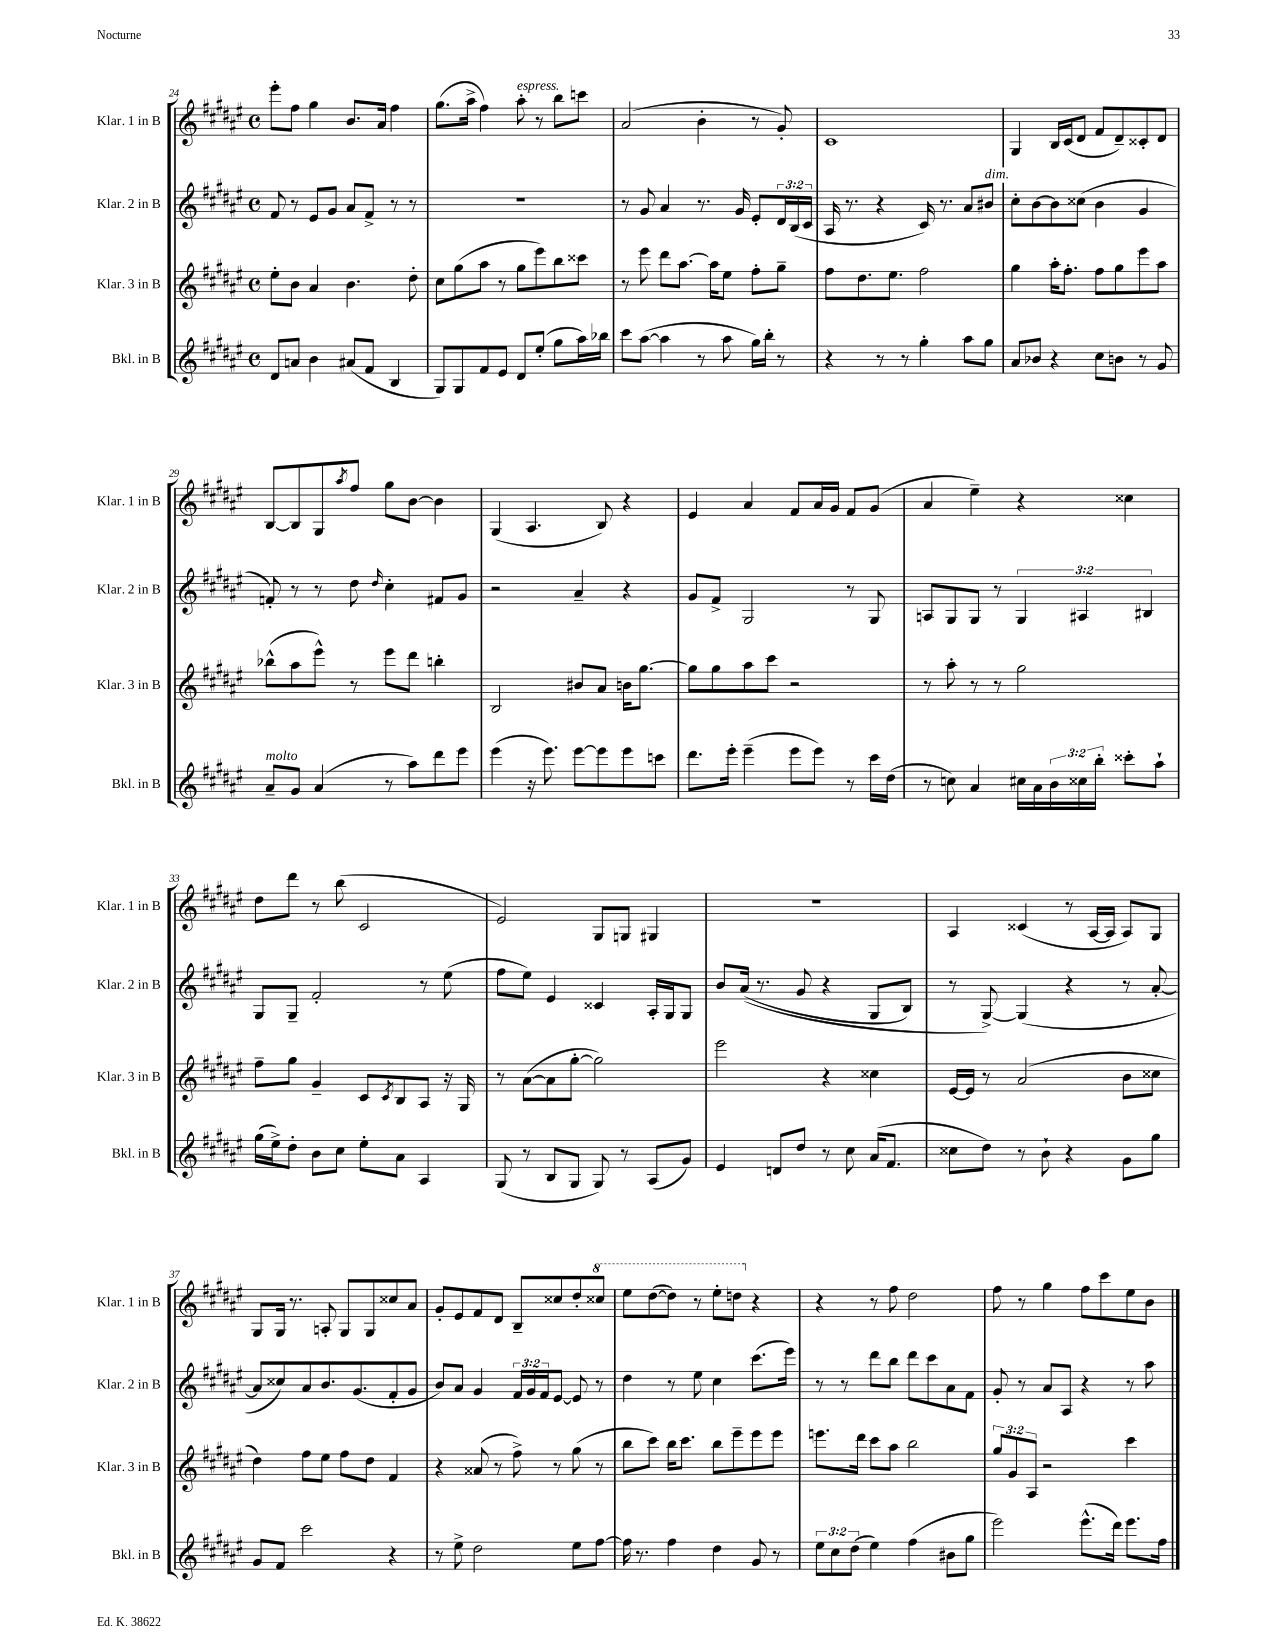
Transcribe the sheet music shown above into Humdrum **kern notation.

**kern	**kern	**kern	**kern
*staff4	*staff3	*staff2	*staff1
*clefG2	*clefG2	*clefG2	*clefG2
*k[f#c#g#d#a#e#]	*k[f#c#g#d#a#e#]	*k[f#c#g#d#a#e#]	*k[f#c#g#d#a#e#]
*M4/4	*M4/4	*M4/4	*M4/4
*met(c)	*met(c)	*met(c)	*met(c)
8d#/L	8ee#'\L	8f#/	8eee#'\L
8a/J	8b\J	8r	8ff#\J
4b\	4a#/	8e#/L	4gg#\
.	.	8g#/J	.
(8a#/L	4.b\	8a#/L	8.b/L
8f#/J	.	8f#^/J	.
.	.	.	16a#/Jk
4B/	.	8r	4ff#\
.	8dd#'\	8r	.
=	=	=	=
8G#/L)	8cc#\L	1r	(8.gg#\L
8G#/	(8gg#\	.	.
.	.	.	16aa#^\Jk
8f#/	8aa#\J	.	4ff#\)
8e#/J	8r	.	.
8d#/L	8gg#\L	.	8aa#'\
(8ee#'/J	8eee#\)	.	8r
8gg#\L	8bb\	.	8bb\L
16aa#\L)	8ccc##\J	.	8ccc\J
16bb-\JJ	.	.	.
=	=	=	=
8ccc#\L	8r	8r	(2a#/
([8aa#\J	8eee#\	8g#/	.
4aa#\]	8ddd#\L	4a#/	.
.	[8.aa#\J	.	.
8r	.	8.r	4b'\
.	16aa#\]LK	.	.
8aa#\	8ee#\J	.	.
.	.	16g#/	.
16gg#\LL)	8ff#'\L	8e#'/L	8r
16bb'\JJ	.	.	.
8r	8gg#~\J	24d#/L	8g#'/)
.	.	(24B/	.
.	.	24c#/JJ	.
=	=	=	=
4r	8ff#\L	16A#/	1c#
.	.	8.r	.
.	8.dd#\	.	.
8r	.	4r	.
.	8.ee#\J	.	.
8r	.	.	.
4gg#'\	2ff#\	16c#/)	.
.	.	8.r	.
8aa#\L	.	8a#/L	.
8gg#\J	.	8b#/J	.
=	=	=	=
8a#/L	4gg#\	8cc#'\L	4G#/
8b-/J	.	[8b\	.
4r	16aa#'\LK	8b\]	16B/LL
.	8.ff#'\J	.	(16c#/J
.	.	(8cc##\J	8d#/J
8cc#\L	8ff#\L	4b\	8f#/L
8b\J	8gg#\	.	8d#~/)
8r	8eee#\	4g#/	8c##'/
8g#/	8aa#\J	.	8d#/J
=	=	=	=
8a#~/L	(8bb-^^\L	8f'/)	[8B/L
8g#/J	8aa#\	8r	8B/]
(4a#/	8eee#^^\J)	8r	8G#/
.	.	.	8qaa#/
.	8r	8dd#\	8ff#/J
.	.	16qqdd#/	.
8r	8eee#\L	4cc#'\	8gg#\L
8aa#\L)	8ddd#\J	.	[8b\J
8ddd#\	4bb'\	8f#/L	4b\]
8eee#\J	.	8g#/J	.
=	=	=	=
(4eee#\	2B/	2r	(4G#/
16r	.	.	4.A#/
8.eee#\)	.	.	.
[8eee#\L	8b#/L	4a#~/	.
8eee#\]	8a#/J	.	8B/)
8eee#\	16b\LK	4r	4r
.	[8.gg#\J	.	.
8ccc\J	.	.	.
=	=	=	=
8.ddd#\L	8gg#\]L	8g#/L	4e#/
.	8gg#\	8f#^/J	.
16eee#'\Jk	.	.	.
(4eee#~\	8aa#\	2G#/	4a#/
.	8ccc#\J	.	.
8eee#\L	2r	.	8f#/L
8eee#\J)	.	.	16a#/L
.	.	.	16g#/JJ
8r	.	8r	8f#/L
16ccc#\LL	.	8G#/	(8g#/J
(16dd#\JJ	.	.	.
=	=	=	=
8r	8r	8A/L	4a#/
8cc\)	8aa#'\	8G#/	.
4a#/	8r	8G#/J	4ee#~\)
.	8r	8r	.
16cc#\LL	2gg#\	6G#/	4r
16a#\	.	.	.
24b\	.	.	.
24cc##\	.	6A#/	.
24bb'\JJ	.	.	.
8ccc##'\L	.	.	4cc##\
.	.	6B#/	.
8aa#`\J	.	.	.
=	=	=	=
(16gg#\LL	8ff#~\L	8G#/L	8dd#\L
16ee#^\J)	.	.	.
8dd#'\J	8gg#\J	8G#~/J	8ddd#\J
8b\L	4g#~/	2f#'/	8r
8cc#\J	.	.	(8bb\
8ee#'\L	8c#/L	.	2c#/
.	8qc#/	.	.
8a#\J	8B/	.	.
4A#/	8A#/J	8r	.
.	16r	(8ee#\	.
.	16G#/	.	.
=	=	=	=
(8G#/	8r	8ff#\L	2e#/)
8r	([8a#\L	8ee#\J)	.
8B/L	8a#\]	4e#/	.
8G#/J	[8gg#'\J	.	.
8G#/)	2gg#\])	4c##/	8G#/L
8r	.	.	8G/J
(8A#/L	.	16A#'/LL	4G#/
.	.	16G#/J	.
8g#/J)	.	8G#/J	.
=	=	=	=
4e#/	2eee#\	8b/L	1r
.	.	&((16a#/Jk	.
.	.	8.r	.
8d/L	.	.	.
8dd#/J	.	8g#/	.
8r	4r	4r	.
8cc#\	.	.	.
(16a#/LK	4cc##\	8G#/L	.
8.f#/J	.	.	.
.	.	8B/J)	.
=	=	=	=
8cc##\L	[16e#/LL	8r	4A#/
.	16e#/]JJ	.	.
8dd#\J)	8r	[8G#^/&)	.
8r	(2a#/	(4G#/]	(4c##/
8b`\	.	.	.
4r	.	4r	8r
.	.	.	[16A#/LL
.	.	.	16A#/]JJ
8g#\L	8b\L	8r	8A#/L)
8gg#\J	8cc##\J	[8a#'/	8G#/J
=	=	=	=
8g#/L	4dd#\)	8a#/]L	8G#/L
8f#/J	.	8cc##/)	16G#/Jk
.	.	.	8.r
2ccc#\	8ff#\L	8a#/	.
.	8ee#\J	8.b/	8A'/
.	8ff#\L	.	8G#/L
.	.	(8.g#/	.
.	8dd#\J	.	8G#/
4r	4f#/	8f#'/	8cc##/
.	.	8g#/J	8a#/J
=	=	=	=
8r	4r	8b/L)	8g#'/L
8ee#^\	.	8a#/J	8e#/
2dd#\	(8a##/	4g#/	8f#/
.	8r	.	8d#/J
.	8ff#^\)	24f#/LL	8B~/L
.	.	24g#/	.
.	.	24f#/J	.
.	8r	[8e#/J	8cc##/
8ee#\L	(8gg#\	8e#/]	8dd#'/
[8ff#\J	8r	8r	8ccc##/J
=	=	=	=
16ff#\]	8bb\L	4dd#\	8eee#\L
8.r	.	.	.
.	8ccc#\J)	.	([8ddd#\
4ff#\	16bb\LK	8r	8ddd#\]J)
.	8.ccc#\J	.	.
.	.	8ee#\	8r
4dd#\	8bb\L	4cc#\	8eee#'\L
.	8eee#~\	.	8ddd\J
8g#/	8eee#\	(8.ccc#\L	4r
8r	8eee#\J	.	.
.	.	16eee#\Jk)	.
=	=	=	=
12ee#\L	8.eee\L	8r	4r
12cc#\	.	.	.
.	.	8r	.
(12dd#\J	.	.	.
.	16ddd#\Jk	.	.
4ee#\)	8ccc#\L	8ddd#\L	8r
.	8aa#\J	8bb\J	8ff#\
(4ff#\	2bb\	8ddd#\L	2dd#\
.	.	8ccc#\	.
8b#\L	.	8a#\	.
8gg#\J	.	8f#\J	.
=	=	=	=
2eee#\)	12gg#/L	8g#'/	8ff#\
.	12g#/	.	.
.	.	8r	8r
.	12A#/J	.	.
.	2r	8a#/L	4gg#\
.	.	8A#/J	.
(8.eee#^^\L	.	4r	8ff#\L
.	.	.	8ccc#\
16ddd#\Jk)	.	.	.
8.eee#\L	4ccc#\	8r	8ee#\
.	.	8aa#\	8b\J
16ff#\Jk	.	.	.
==	==	==	==
*-	*-	*-	*-
